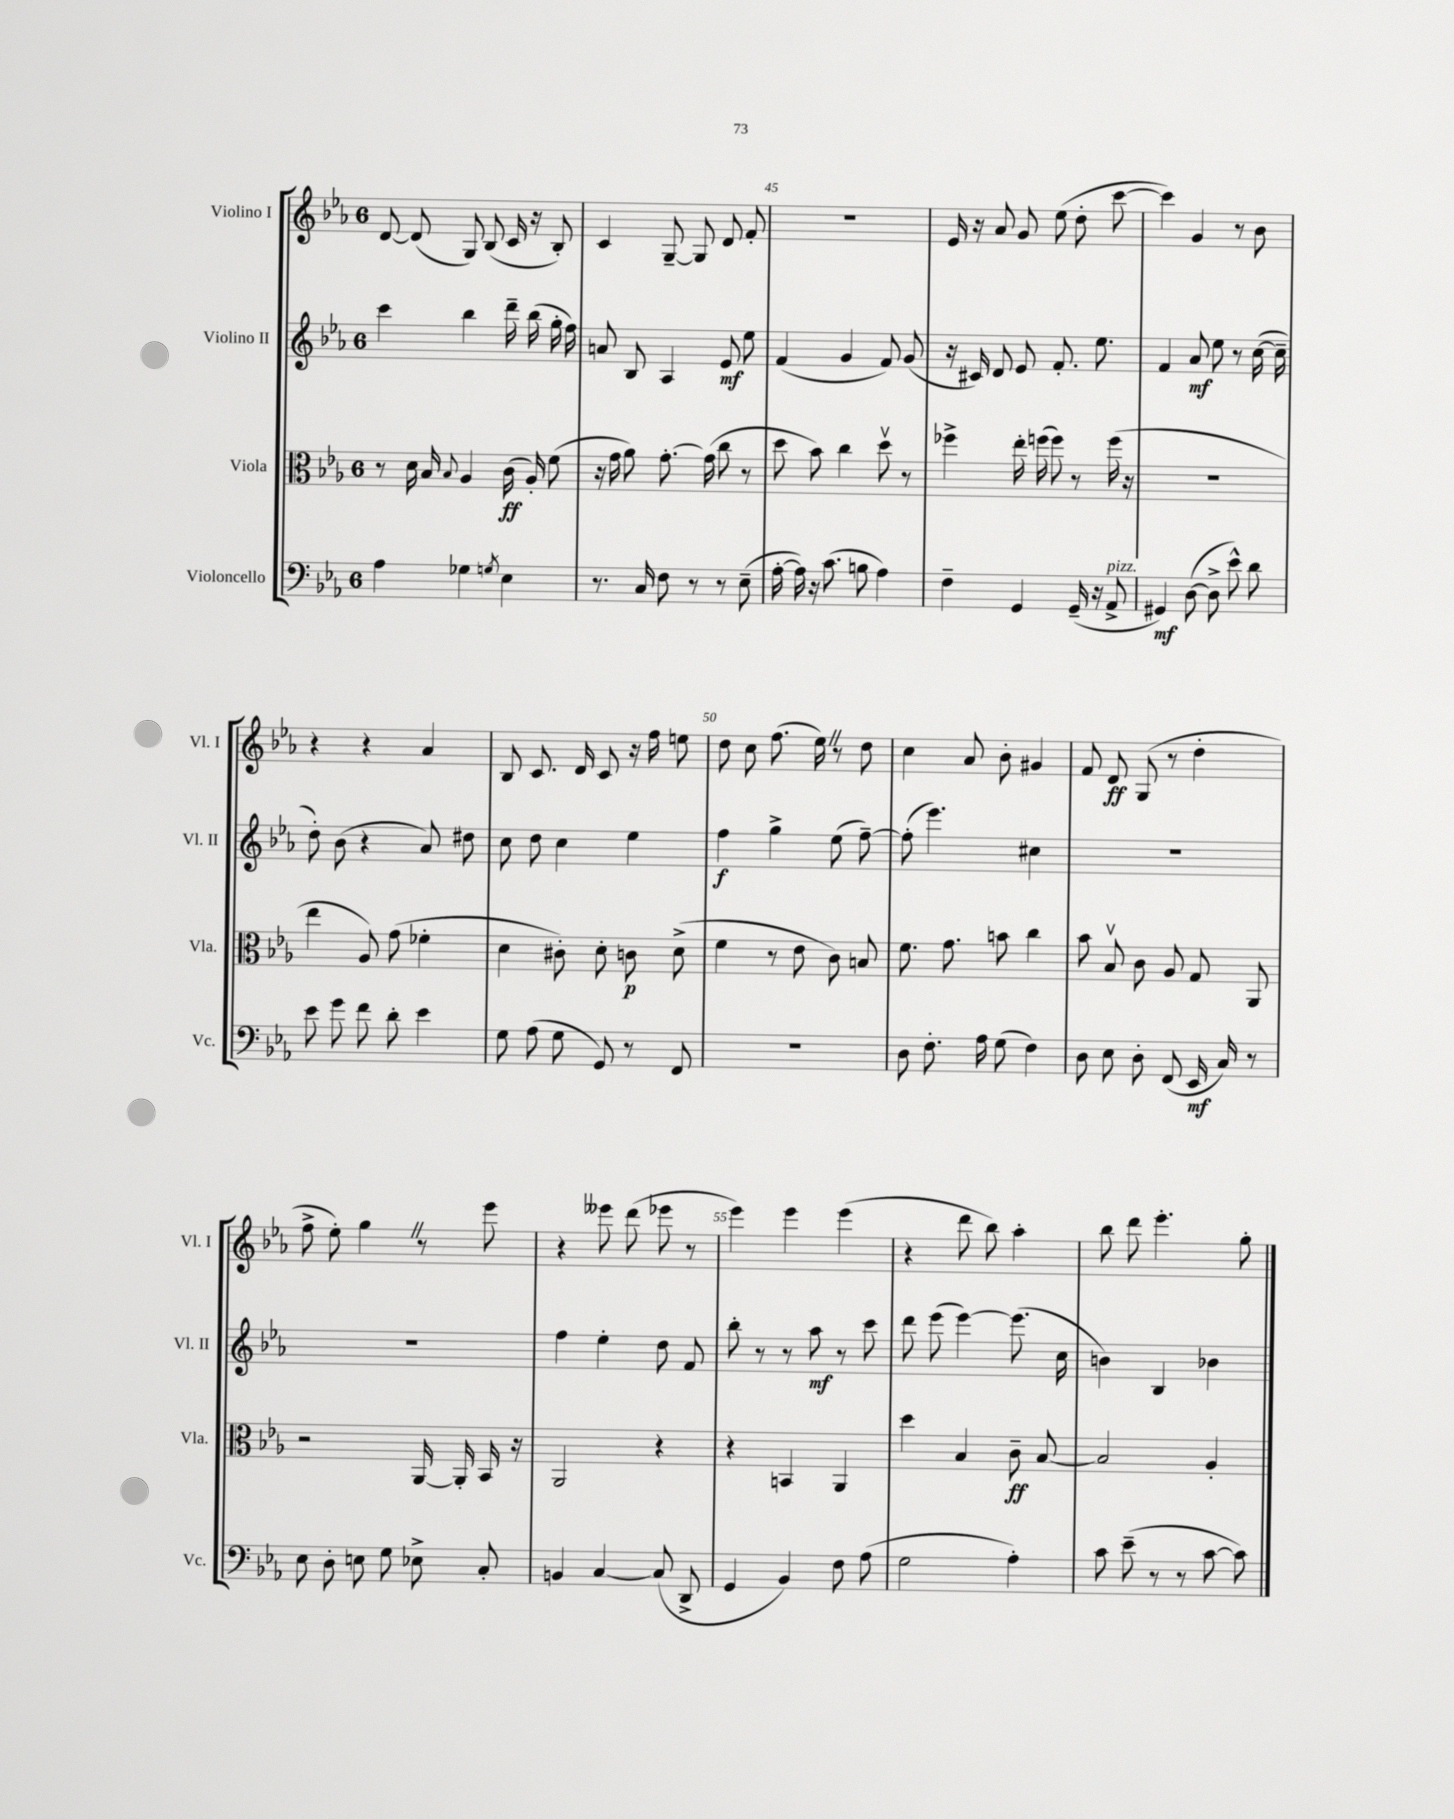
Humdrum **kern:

**kern	**dynam	**kern	**dynam	**kern	**dynam	**kern	**dynam
*part4	*part4	*part3	*part3	*part2	*part2	*part1	*part1
*staff4	*staff4	*staff3	*staff3	*staff2	*staff2	*staff1	*staff1
*I"Violoncello	*	*I"Viola	*	*I"Violino II	*	*I"Violino I	*
*I'Vc.	*	*I'Vla.	*	*I'Vl. II	*	*I'Vl. I	*
*clefF4	*	*clefC3	*	*clefG2	*	*clefG2	*
*k[b-e-a-]	*	*k[b-e-a-]	*	*k[b-e-a-]	*	*k[b-e-a-]	*
*M6/8	*	*M6/8	*	*M6/8	*	*M6/8	*
=43	=43	=43	=43	=43	=43	=43	=43
4A-\	.	8r	.	4ccc\	.	[8d/	.
.	.	16d\	.	.	.	(8d/]	.
.	.	16B-/	.	.	.	.	.
.	.	8qqB-/	.	.	.	.	.
4G-X\	.	4A-/	.	4bb-\	.	8G/)	.
.	.	.	.	.	.	(8B-/	.
8qGn/	.	.	.	.	.	.	.
4E-\	.	(16c\	ff	16ddd~\	.	16c/	.
.	.	16A-'/)	.	(16bb-\	.	16r	.
.	.	(8f\	.	16gg'\	.	8B-'/)	.
.	.	.	.	16ff\)	.	.	.
=44	=44	=44	=44	=44	=44	=44	=44
8.r	.	16r	.	8an/	.	4c/	.
.	.	16g\	.	.	.	.	.
.	.	8a-\)	.	8B-/	.	.	.
16C/	.	.	.	.	.	.	.
8F\	.	[8.g'\	.	4A-/	.	[8G~/	.
8r	.	.	.	.	.	8G/]	.
.	.	(16g\]	.	.	.	.	.
8r	.	8cc\	.	8e-/	mf	8d/	.
(8E-~\	.	8r	.	8ee-\	.	8f'/	.
=45	=45	=45	=45	=45	=45	=45	=45
[16A-'\	.	8dd\	.	(4f/	.	2.r	.
16A-\])	.	.	.	.	.	.	.
16r	.	8b-\)	.	.	.	.	.
(8.c\	.	.	.	.	.	.	.
.	.	4cc\	.	4g/	.	.	.
8Bn\	.	.	.	.	.	.	.
4A-\)	.	8ddv\	.	8f/)	.	.	.
.	.	8r	.	(8g/	.	.	.
=46	=46	=46	=46	=46	=46	=46	=46
4F~\	.	4ff-X^\	.	16r	.	16e-/	.
.	.	.	.	16c#X/)	.	16r	.
.	.	.	.	8d/	.	8a-/	.
4GG/	.	16ee-'\	.	8e-/	.	8g/	.
.	.	(16ffn\	.	.	.	.	.
.	.	8ff\)	.	8.f'/	.	(8ee-\	.
(16GG~/	.	8r	.	.	.	8dd'\	.
16r	.	.	.	8.ee-\	.	.	.
!LO:TX:a:i:t=pizz.	!	!	!	!	!	!	!
8AA-^/	.	(16ff\	.	.	.	[8ccc\	.
.	.	16r	.	.	.	.	.
=47	=47	=47	=47	=47	=47	=47	=47
4GG#X/)	mf	2.r	.	4f/	.	4ccc\])	.
([8D\	.	.	.	8a-/	mf	4g/	.
8D^\]	.	.	.	8ee-\	.	.	.
8e-^^\)	.	.	.	8r	.	8r	.
8d\	.	.	.	([16cc\	.	8b-\	.
.	.	.	.	16cc~\]	.	.	.
!!LO:LB:g=z
=48	=48	=48	=48	=48	=48	=48	=48
8e-\	.	4ee-\	.	8dd'\)	.	4r	.
8g\	.	.	.	(8b-\	.	.	.
8f\	.	8A-/)	.	4r	.	4r	.
8d'\	.	(8g\	.	.	.	.	.
4e-\	.	4f-X'\	.	8a-/)	.	4a-/	.
.	.	.	.	8dd#X\	.	.	.
=49	=49	=49	=49	=49	=49	=49	=49
8G\	.	4d\	.	8cc\	.	8B-/	.
(8A-\	.	.	.	8dd\	.	8.c/	.
8G\	.	8c#X'\)	.	4cc\	.	.	.
.	.	.	.	.	.	16d/	.
8GG/)	.	8d'\	.	.	.	8c/	.
8r	.	8cn\	p	4ee-\	.	16r	.
.	.	.	.	.	.	16ff\	.
8FF/	.	(8d^\	.	.	.	8een\	.
=50	=50	=50	=50	=50	=50	=50	=50
2.r	.	4f\	.	4ff\	f	8dd\	.
.	.	.	.	.	.	8cc\	.
.	.	8r	.	4gg^\	.	(8.ff\	.
.	.	8e-\	.	.	.	.	.
.	.	.	.	.	.	16ee-Z\)	.
.	.	8c\)	.	(8ee-\	.	8r	.
.	.	8Bn/	.	[8ff~\)	.	8dd\	.
=51	=51	=51	=51	=51	=51	=51	=51
8D\	.	8.f\	.	(8ff'\]	.	4cc\	.
8.F'\	.	.	.	4.eee-\)	.	.	.
.	.	8.g\	.	.	.	.	.
.	.	.	.	.	.	8a-/	.
16A-\	.	.	.	.	.	.	.
(8G\	.	8bn\	.	.	.	8b-'\	.
4F\)	.	4cc\	.	4cc#X\	.	4g#X/	.
=52	=52	=52	=52	=52	=52	=52	=52
8D\	.	8b-\	.	2.r	.	8f/	.
8E-\	.	8B-v/	.	.	.	8d/	ff
8D'\	.	8c\	.	.	.	(8G/	.
(8FF/	.	8A-/	.	.	.	8r	.
16EE-/	mf	8G/	.	.	.	4dd'\	.
16C/)	.	.	.	.	.	.	.
8r	.	8AA-/	.	.	.	.	.
!!LO:LB:g=z
=53	=53	=53	=53	=53	=53	=53	=53
8E-\	.	2r	.	2.r	.	8ff^\	.
8D'\	.	.	.	.	.	8ee-'\)	.
8En\	.	.	.	.	.	4ggZ\	.
8G\	.	.	.	.	.	.	.
8E-X^\	.	[16AA-/	.	.	.	8r	.
.	.	16AA-'/]	.	.	.	.	.
8C'/	.	16BB-/	.	.	.	8eee-\	.
.	.	16r	.	.	.	.	.
=54	=54	=54	=54	=54	=54	=54	=54
4BBn/	.	2AA-/	.	4ff\	.	4r	.
[4C/	.	.	.	4ee-'\	.	8eee--X\	.
.	.	.	.	.	.	(8ddd\	.
(8C/]	.	4r	.	8dd\	.	8eee-X\	.
8DD^/	.	.	.	8f/	.	8r	.
=55	=55	=55	=55	=55	=55	=55	=55
4GG/	.	4r	.	8bb-'\	.	4eee-\)	.
.	.	.	.	8r	.	.	.
4BB-/)	.	4BBn/	.	8r	.	4eee-\	.
.	.	.	.	8aa-\	mf	.	.
8F\	.	4AA-/	.	8r	.	(4eee-\	.
(8A-\	.	.	.	8ccc\	.	.	.
=56	=56	=56	=56	=56	=56	=56	=56
2G\	.	4dd\	.	8ddd\	.	4r	.
.	.	.	.	(8eee-\	.	.	.
.	.	4B-/	.	[4eee-\)	.	8ddd\	.
.	.	.	.	.	.	8bb-\)	.
4A-'\)	.	8c~\	ff	(8.eee-\]	.	4aa-'\	.
.	.	[8B-/	.	.	.	.	.
.	.	.	.	16cc\	.	.	.
=57	=57	=57	=57	=57	=57	=57	=57
8c\	.	2B-/]	.	4bn\)	.	8bb-\	.
(8e-~\	.	.	.	.	.	8ddd\	.
8r	.	.	.	4B-/	.	4.eee-'\	.
8r	.	.	.	.	.	.	.
[8c\	.	4A-'/	.	4b-X\	.	.	.
8c\])	.	.	.	.	.	8gg'\	.
==	==	==	==	==	==	==	==
*-	*-	*-	*-	*-	*-	*-	*-
